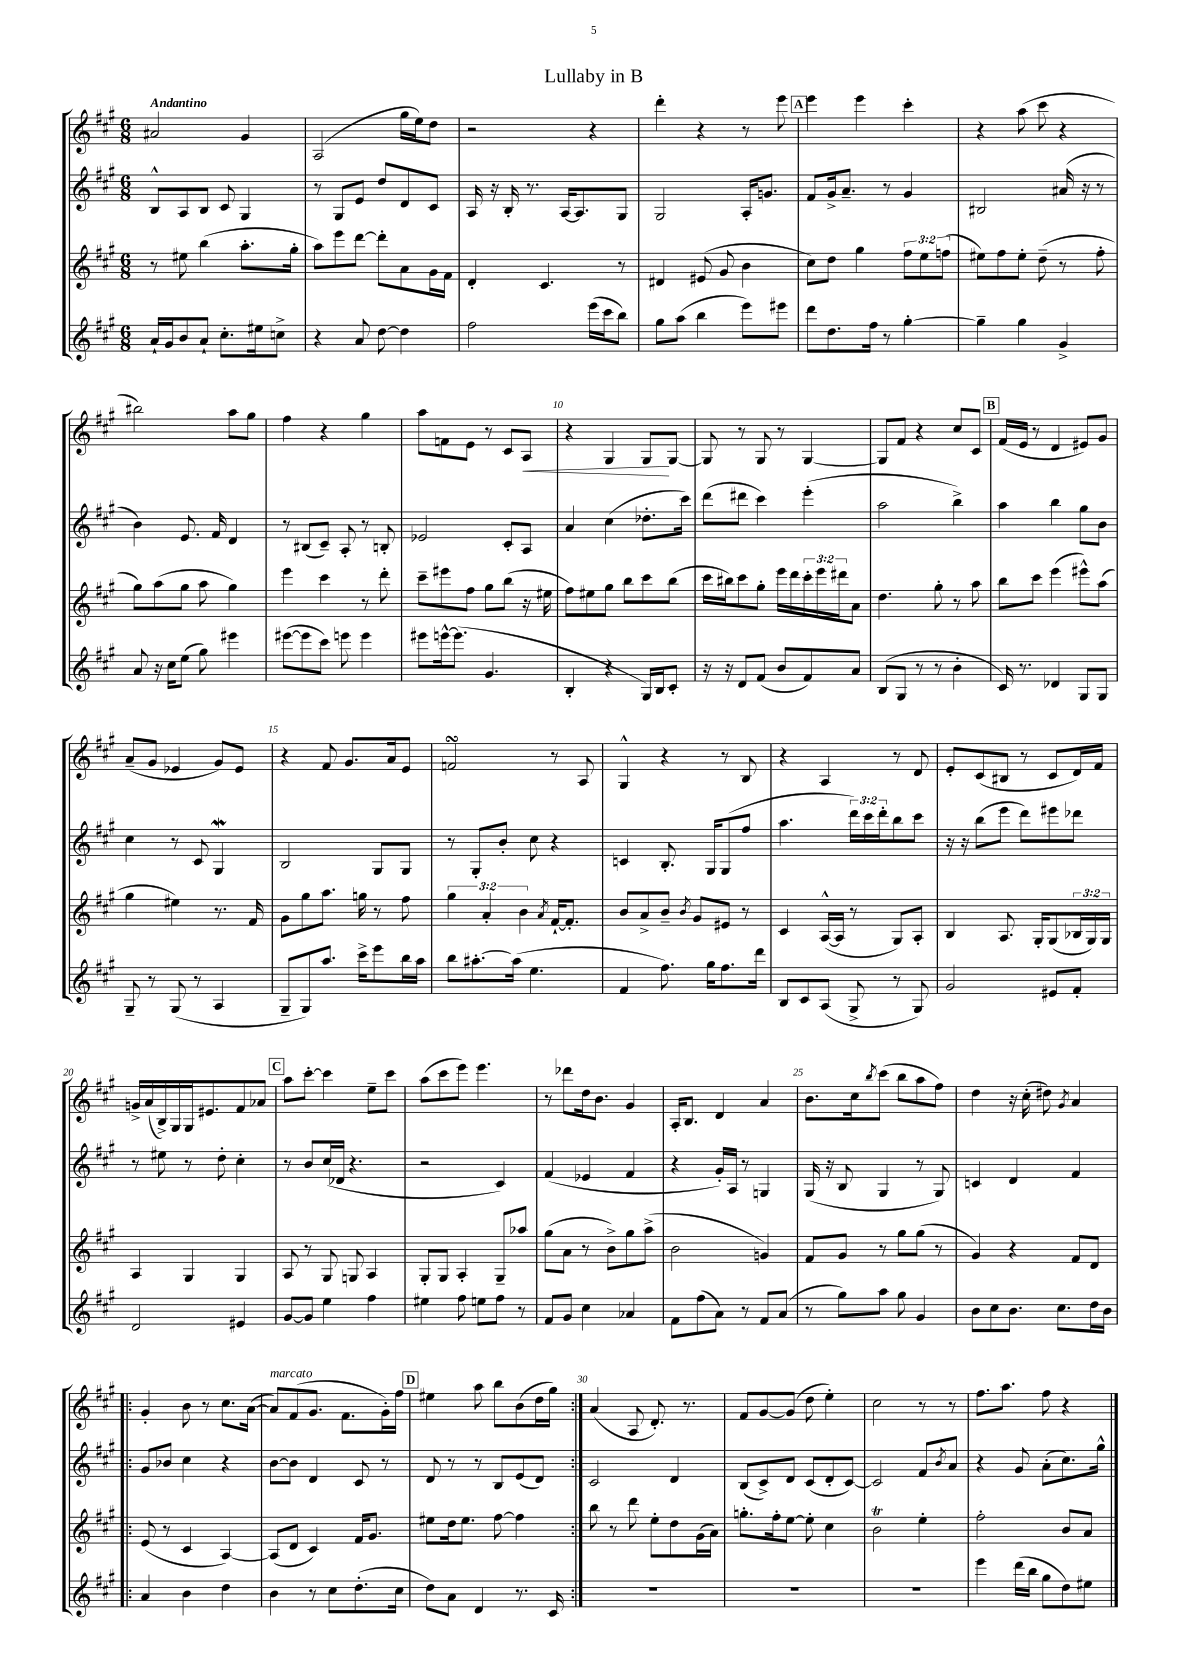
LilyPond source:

\header { title = "Lullaby in B" }
<<
\new StaffGroup <<
\new Staff = "s0" {
    \clef treble \key a \major \numericTimeSignature \time 6/8 \tempo "Andantino"
    ais'2 gis'4 |
    a2( gis''16 e''16) d''8 |
    r2 r4 |
    d'''4-. r4 r8 e'''8 |
    \mark \markup { \box "A" } e'''4 e'''4 cis'''4-. |
    r4 a''8( cis'''8 r4 |
    bis''2) a''8 gis''8 |
    fis''4 r4 gis''4 |
    a''8 f'8 e'8 r8 cis'8 a8\< |
    r4 gis4 gis8\! gis8~ |
    gis8 r8 gis8 r8 gis4~ |
    gis8 fis'8 r4 cis''8 cis'8 |
    \mark \markup { \box "B" } fis'16( e'16 r8 d'4 eis'8) gis'8 |
    a'8--( gis'8 ees'4 gis'8) ees'8 |
    r4 fis'8 gis'8. a'16 e'8 |
    f'2\turn r8 a8 |
    gis4-^ r4 r8 b8 |
    r4 a4 r8 d'8 |
    e'8-. cis'8( bis8 r8 cis'8 d'16) fis'16 |
    g'16-> a'16( b16->) gis16 gis16 eis'8. fis'8 aes'8 |
    \mark \markup { \box "C" } a''8 cis'''8~-. cis'''4 e''8-- cis'''8 |
    a''8( cis'''8 e'''8) e'''4. |
    r8 des'''8 d''16 b'8. gis'4 |
    a16-. b8. d'4 a'4 |
    b'8. cis''16 \acciaccatura { b''8 } cis'''8( b''8 a''8 fis''8) |
    d''4 r16 cis''16-.( dis''8) \acciaccatura { gis'8 } a'4 |
    \repeat volta 2 { gis'4-. b'8 r8 cis''8. a'16~( |
    a'8^\markup { \italic "marcato" }) fis'8( gis'8. fis'8. gis'16-.) fis''16 |
    \mark \markup { \box "D" } eis''4 a''8 b''8 b'8( d''16 gis''16) | }
    a'4( a8 d'8.-.) r8. |
    fis'8 gis'8~ gis'8( d''8 e''4-.) |
    cis''2 r8 r8 |
    fis''8. a''8. fis''8 r4 \bar "|." |
}
\new Staff = "s1" {
    \clef treble \key a \major \numericTimeSignature \time 6/8 \override Staff.TupletNumber.text = #tuplet-number::calc-fraction-text
    b8-^ a8 b8 cis'8 gis4 |
    r8 gis8 e'8 d''8 d'8 cis'8 |
    a16 r16 b16-. r8. a16~ a8. gis8 |
    gis2 a16-. g'8. |
    \mark \markup { \box "A" } fis'8 gis'16-> a'8.-- r8 gis'4 |
    bis2 ais'16( r16 r8 |
    b'4) e'8. fis'16 d'4 |
    r8 bis8( cis'8--) a8-. r8 b8-. |
    ees'2 cis'8-. a8 |
    a'4 cis''4( des''8.-. cis'''16) |
    d'''8( dis'''8 cis'''4) e'''4-.( |
    a''2 b''4->) |
    \mark \markup { \box "B" } a''4 b''4 gis''8 b'8 |
    cis''4 r8 cis'8 gis4\mordent |
    b2 gis8 gis8 |
    r8 gis8-. b'8-. cis''8 r4 |
    c'4 b8.-. gis16 gis8( fis''8 |
    a''4. \tuplet 3/2 { d'''16) cis'''16 d'''16-. } b''8 cis'''8 |
    r16 r16 b''8( e'''8 d'''8) eis'''8 des'''8 |
    r8 eis''8 r8 d''8-. cis''4-. |
    \mark \markup { \box "C" } r8 b'8 cis''16( des'16 r4. |
    r2 cis'4) |
    fis'4( ees'4 fis'4 |
    r4 gis'16-.) a16 r8 g4 |
    gis16( r16 b8 gis4 r8 gis8) |
    c'4 d'4 fis'4 |
    \repeat volta 2 { gis'8 bes'8 cis''4 r4 |
    b'8~ b'8 d'4 cis'8 r8 |
    \mark \markup { \box "D" } d'8 r8 r8 b8 e'8( d'8) | }
    cis'2 d'4 |
    b8( cis'8->) d'8 cis'8( d'8-. cis'8~) |
    cis'2 fis'8 \acciaccatura { b'8 } a'8 |
    r4 gis'8 a'8-.( cis''8.) gis''16-^ \bar "|." |
}
\new Staff = "s2" {
    \clef treble \key a \major \numericTimeSignature \time 6/8 \override Staff.TupletNumber.text = #tuplet-number::calc-fraction-text
    r8 eis''8 b''4( a''8.-. gis''16-. |
    a''8) e'''8 d'''8~ d'''8-. a'8 gis'16 fis'16 |
    d'4-. cis'4. r8 |
    dis'4 eis'8( gis'8 b'4 |
    \mark \markup { \box "A" } cis''8) d''8 gis''4 \tuplet 3/2 { fis''8 e''8 f''8( } |
    eis''8) fis''8 eis''8-. d''8--( r8 fis''8-. |
    gis''8) a''8( gis''8 a''8 gis''4) |
    e'''4 cis'''4 r8 d'''8-. |
    cis'''8-- eis'''8 fis''8 gis''8 b''8( r16 eis''16 |
    fis''8) eis''8 gis''8 b''8 cis'''8 b''8( |
    cis'''16 bis''16) cis'''8 gis''8-. e'''16 d'''16 \tuplet 3/2 { cis'''16-. e'''16 dis'''16 } a'8 |
    d''4. gis''8-. r8 a''8 |
    \mark \markup { \box "B" } b''8 cis'''8 e'''4( eis'''8-^) a''8( |
    gis''4 eis''4) r8. fis'16 |
    gis'8 gis''8 a''8. g''16 r8 fis''8 |
    \tuplet 3/2 { gis''4 a'4-. b'4 } \acciaccatura { a'8 } fis'16~-! fis'8.-. |
    b'8 a'8-> b'8-- \acciaccatura { b'8 } gis'8 eis'8 r8 |
    cis'4 a16~-^( a16 r8 gis8) a8-. |
    b4 a8. gis16-. gis8( \tuplet 3/2 { bes16 gis16) gis16 } |
    a4 gis4 gis4 |
    \mark \markup { \box "C" } a8 r8 gis8 g8 a4 |
    gis8-. gis8 a4-. gis8-- aes''8 |
    gis''8( a'8 r8 b'8->) gis''8 a''8->( |
    b'2 g'4) |
    fis'8 gis'8 r8 gis''8 gis''8( r8 |
    gis'4) r4 fis'8 d'8 |
    \repeat volta 2 { e'8( r8 cis'4 a4~) |
    a8( d'8 cis'4) fis'16 gis'8. |
    \mark \markup { \box "D" } eis''8 d''16 eis''8. fis''8~ fis''4 | }
    b''8 r8 d'''8 e''8-. d''8 gis'16( a'16) |
    g''8.-. fis''16-. e''8~ e''8-. cis''4 |
    b'2\trill e''4-. |
    fis''2-. b'8 a'8 \bar "|." |
}
\new Staff = "s3" {
    \clef treble \key a \major \numericTimeSignature \time 6/8
    a'16-! gis'16 b'8 a'8-! cis''8.-. eis''16 c''8-> |
    r4 a'8 d''8~ d''4 |
    fis''2 e'''16( cis'''16 b''8) |
    gis''8 a''8( b''4 e'''8) eis'''8 |
    \mark \markup { \box "A" } d'''8 d''8. fis''16 r8 gis''4~-. |
    gis''4-- gis''4 gis'4-> |
    a'8 r16 cis''16 e''8( gis''8) eis'''4 |
    eis'''8~( eis'''8 cis'''8) e'''8 e'''4 |
    eis'''8 e'''16~-^ e'''8.( gis'4. |
    b4-. r4 gis16) b16 cis'8-. |
    r16 r16 d'8 fis'8( b'8 fis'8) a'8 |
    b8( gis8 r8 r8 b'4-. |
    \mark \markup { \box "B" } cis'16) r8. des'4 gis8 gis8 |
    gis8-- r8 gis8( r8 a4 |
    gis8-- gis8) a''8. cis'''16-> e'''8 b''16 a''16 |
    b''8 ais''8.~-. ais''16( e''4. |
    fis'4 fis''8.) gis''16 fis''8. d'''16 |
    b8 cis'8 a8( gis8-> r8 gis8) |
    gis'2 eis'8 fis'8-. |
    d'2 eis'4 |
    \mark \markup { \box "C" } gis'8~ gis'8 e''4 fis''4 |
    eis''4 fis''8 e''8 fis''8 r8 |
    fis'8 gis'8 cis''4 aes'4 |
    fis'8 fis''8( a'8) r8 fis'8 a'8( |
    r8 gis''8) a''8 gis''8 gis'4 |
    b'8 cis''8 b'8. cis''8. d''16 b'16 |
    \repeat volta 2 { a'4 b'4 d''4 |
    b'4 r8 cis''8 d''8.-.( cis''16 |
    \mark \markup { \box "D" } d''8) a'8 d'4 r8. cis'16 | }
    R2. |
    R2. |
    R2. |
    e'''4 d'''16( b''16 gis''8 d''8) eis''8 \bar "|." |
}
>>
>>
\layout { \context { \Score \override BarNumber.break-visibility = ##(#f #t #t) barNumberVisibility = #(every-nth-bar-number-visible 5) } }
